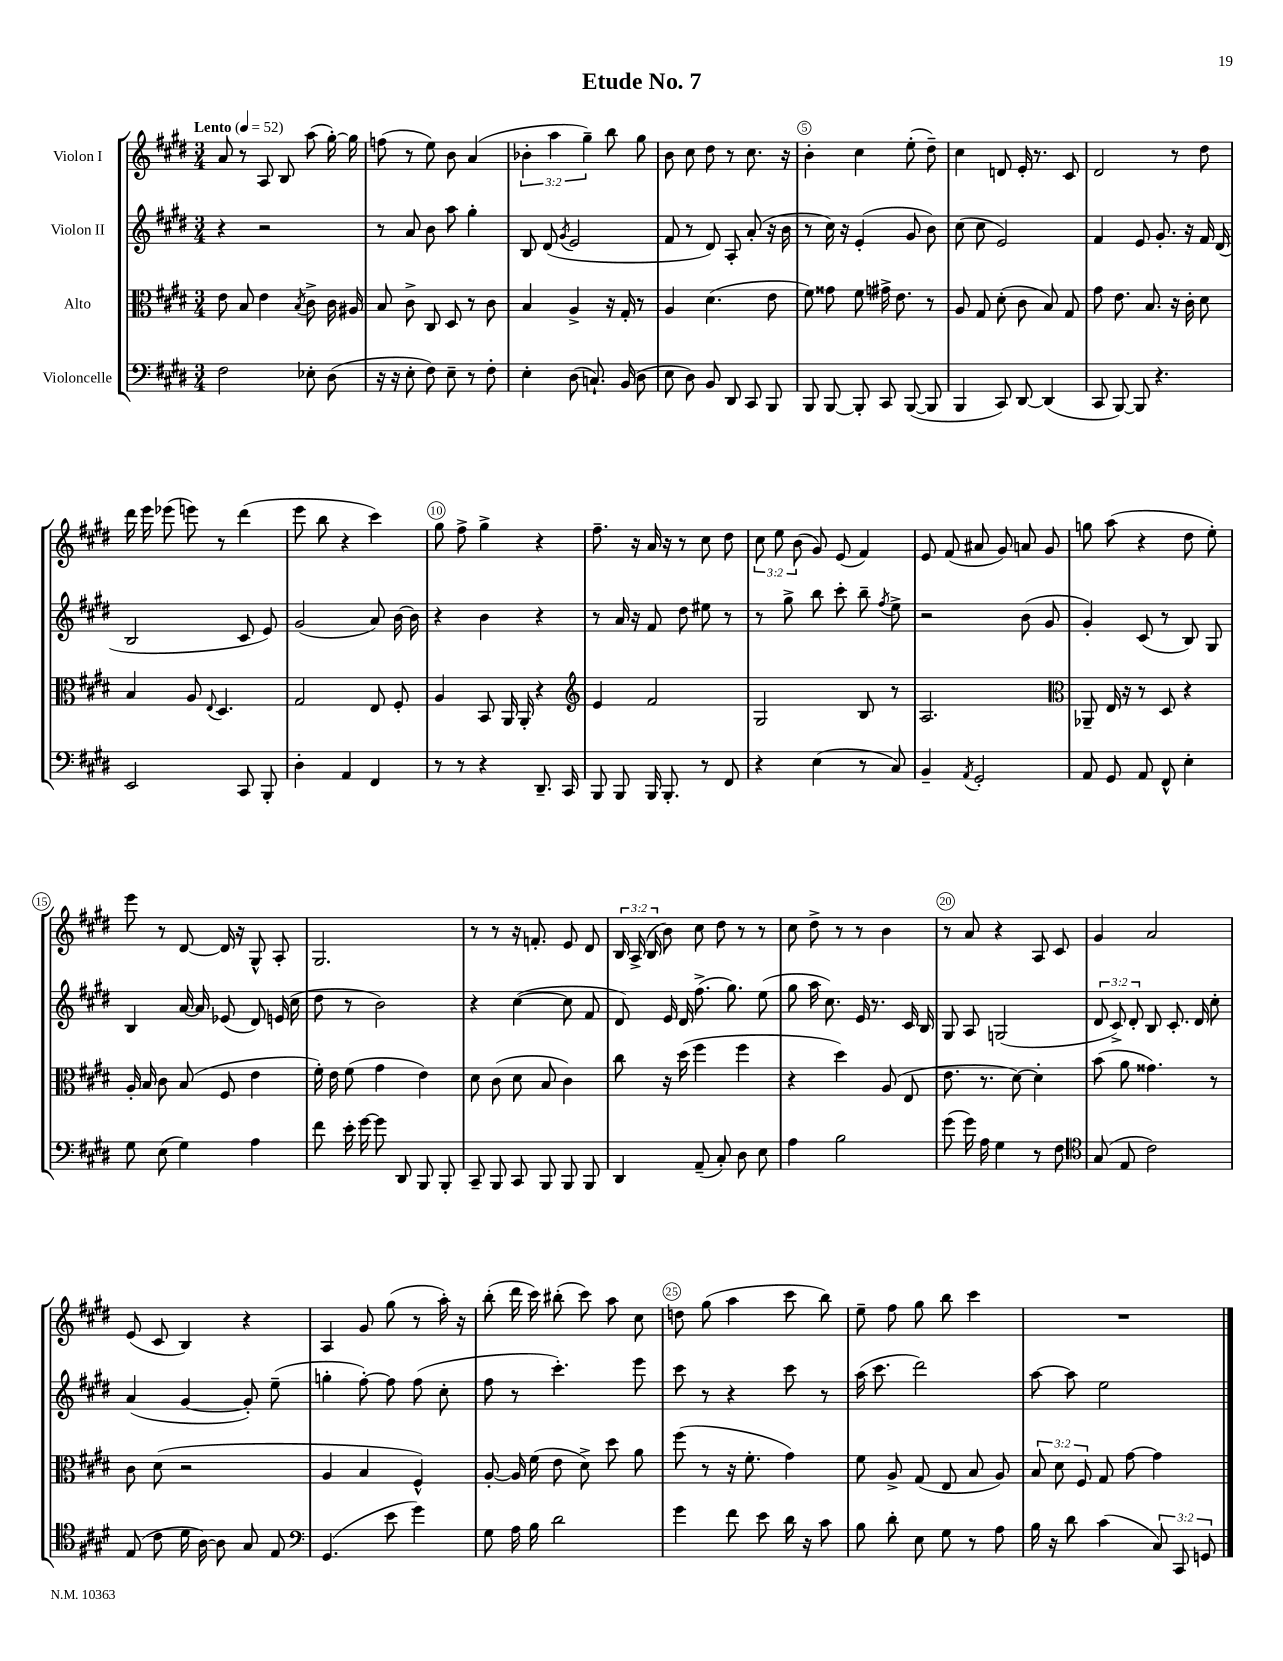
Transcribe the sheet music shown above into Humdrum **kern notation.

**kern	**kern	**kern	**kern
*staff4	*staff3	*staff2	*staff1
*clefF4	*clefC3	*clefG2	*clefG2
*k[f#c#g#d#]	*k[f#c#g#d#]	*k[f#c#g#d#]	*k[f#c#g#d#]
*M3/4	*M3/4	*M3/4	*M3/4
*MM52	*MM52	*MM52	*MM52
2F#	8e	4r	8a
.	8B	.	8r
.	4e	2r	8A
.	.	.	8B
.	8qB	.	.
8E-'	8c#^	.	(8aa
(8D#	16c#	.	[16gg#')
.	16A#	.	16gg#]
=	=	=	=
16r	8B	8r	(8ff
16r	.	.	.
8E'	8c#^	8a	8r
8F#)	8C#	8b	8ee)
8E~	8D#	8aa	8b
8r	8r	4gg#'	(4a
8F#'	8c#	.	.
=	=	=	=
4E'	4B	8B	6b-'
.	.	(8d#	.
.	.	.	6aa
.	.	8qg#	.
(8D#	4A^	2e	.
.	.	.	6gg#~)
8.C`)	.	.	.
.	16r	.	8bb
(16BB	16G#'	.	.
8D#	8r	.	8gg#
=	=	=	=
8E	4A	8f#	8b
8D#)	.	8r	8cc#
8BB	(4.d#	8d#)	8dd#
8DD#	.	8A'	8r
8CC#	.	(8a'	8.cc#
8BBB	8e	16r	.
.	.	16b	16r
=	=	=	=
8BBB	8f#)	8r	4b'
[8BBB	8g##	16cc#)	.
.	.	16r	.
8BBB']	8f#	(4e'	4cc#
8CC#	16g#^	.	.
.	8.e	.	.
([8BBB	.	8g#	(8ee'
8BBB]	8r	8b)	8dd#~)
=	=	=	=
4BBB	8A	(8cc#	4cc#
.	8G#	8cc#	.
8CC#)	(8d#'	2e)	8d
[8DD#	8c#	.	16e'
.	.	.	8.r
(4DD#]	8B)	.	.
.	8G#	.	8c#
=	=	=	=
8CC#	8g#	4f#	2d#
[8BBB)	8.e	.	.
8BBB]	.	8e	.
.	8.B	.	.
4.r	.	8.g#'	.
.	16r	.	8r
.	16c#'	16r	.
.	8d#	16f#	8dd#
.	.	(16d#	.
=	=	=	=
2EE	4B	2B	16ddd#
.	.	.	16eee
.	.	.	(8eee-
.	8A	.	8eee)
.	8qqE	.	.
.	4.D#	.	8r
8CC#	.	8c#	(4ddd#
8BBB'	.	8e)	.
=	=	=	=
4D#'	2G#	(2g#	8eee
.	.	.	8bb
4AA	.	.	4r
4FF#	8E	8a)	4ccc#)
.	8F#'	[16b	.
.	.	16b]	.
=	=	=	=
8r	4A	4r	8gg#
8r	.	.	8ff#^
4r	8BB	4b	4gg#^
.	16AA	.	.
.	16AA'	.	.
8.DD#~	4r	4r	4r
16CC#	.	.	.
=	=	=	=
*	*clefG2	*	*
8BBB	4e	8r	8.ff#~
8BBB	.	16a	.
.	.	16r	16r
16BBB	2f#	8f#	16a
8.BBB'	.	.	16r
.	.	8dd#	8r
8r	.	8ee#	8cc#
8FF#	.	8r	8dd#
=	=	=	=
4r	2G#	8r	12cc#
.	.	.	12ee
.	.	8gg#^	.
.	.	.	(12b
(4E	.	8bb	8g#)
.	.	8ccc#'	(8e
8r	8B	8bb~	4f#)
.	.	8qff#	.
8C#)	8r	8ee^	.
=	=	=	=
4BB~	2.A	2r	8e
.	.	.	(8f#
8qAA	.	.	.
2GG#'	.	.	8a#
.	.	.	8g#)
.	.	(8b	8a
.	.	8g#	8g#
=	=	=	=
*	*clefC3	*	*
8AA	8AA-~	4g#')	8gg
8GG#	16E	.	(8aa
.	16r	.	.
8AA	8r	(8c#	4r
8FF#^^	8D#	8r	.
4E'	4r	8B)	8dd#
.	.	8G#	8ee')
=	=	=	=
8G#	16A'	4B	8eee
.	16B	.	.
(8E	8c#	.	8r
4G#)	(8B	[16a	[8d#
.	.	16a]	.
.	8F#	(8e-	16d#]
.	.	.	16r
4A	4e	8d#)	8G#^^
.	.	(16e	8A'
.	.	16cc#	.
=	=	=	=
8f#	16f#')	8dd#	2.G#
.	16e	.	.
16e'	(8f#	8r	.
[16g#	.	.	.
8g#]	4g#	2b)	.
8DD#	.	.	.
8BBB	4e)	.	.
8BBB'	.	.	.
=	=	=	=
8CC#~	8d#	4r	8r
8BBB	(8c#	.	8r
8CC#	8d#	([4cc#	16r
.	.	.	8.f'
8BBB	8B	.	.
8BBB	4c#)	8cc#]	8e
8BBB	.	8f#	8d#
=	=	=	=
4DD#	8cc#	8d#)	24B
.	.	.	(24A^
.	.	.	24B
.	16r	16e	8b)
.	(16dd#	16d#	.
(8AA~	4ff#	(8.ff#^	8cc#
8C#')	.	.	8dd#
.	.	8.gg#)	.
8D#	4ff#	.	8r
8E	.	(8ee	8r
=	=	=	=
4A	4r	8gg#	8cc#
.	.	16aa	8dd#^
.	.	8.cc#)	.
2B	4dd#)	.	8r
.	.	16e	8r
.	.	8.r	.
.	(8A	.	4b
.	8E	16c#	.
.	.	16B	.
=	=	=	=
(8g#	8.e	8G#	8r
16g#)	.	8A	8a
16A	8.r	.	.
4G#	.	(2G	4r
.	[8d#)	.	.
8r	4d#']	.	8A
8F#	.	.	8c#
=	=	=	=
*clefC4	*	*	*
(8G#	(8b	12d#	4g#
.	.	12c#^)	.
8E	8a	.	.
.	.	12d#'	.
2c#)	4.g##)	8B	2a
.	.	8.c#'	.
.	.	16d#	.
.	8r	8cc#'	.
=	=	=	=
(8E	8c#	(4a	(8e
8c#	(8d#	.	8c#
16d#	2r	[4g#	4B)
[16A)	.	.	.
8A]	.	.	.
8G#	.	8g#'])	4r
8E	.	(8ee~	.
=	=	=	=
*clefF4	*	*	*
(4.GG#	4A	4gg'	4A
.	4B	[8ff#')	8g#
8e	.	8ff#]	(8gg#
4g#)	4F#^^)	(8ff#	8r
.	.	8cc#'	16aa')
.	.	.	16r
=	=	=	=
8G#	[8A'	8ff#	(8bb'
16A	16A]	8r	16ddd#
16B	(16f#	.	16ccc#)
2d#	8e	4.ccc#')	(8bb#'
.	8d#^)	.	8ccc#)
.	8dd#	.	8aa
.	8a	8eee	8cc#
=	=	=	=
4g#	(8ff#	8ccc#	8dd
.	8r	8r	(8gg#
8f#	16r	4r	4aa
.	8.f#'	.	.
8e	.	.	.
16d#	4g#)	8ccc#	8ccc#
16r	.	.	.
8c#	.	8r	8bb)
=	=	=	=
8B	8f#	(16aa	8ee~
.	.	8.ccc#	.
8d#'	8A^	.	8ff#
8E	(8G#	2ddd#)	8gg#
8G#	8E	.	8bb
8r	8B	.	4ccc#
8A	8A)	.	.
=	=	=	=
16B	12B	[8aa	2.r
16r	.	.	.
.	12d#	.	.
8d#	.	8aa]	.
.	12F#	.	.
(4c#	8G#	2ee	.
.	[8g#	.	.
12C#)	4g#]	.	.
12CC#	.	.	.
12GG	.	.	.
==	==	==	==
*-	*-	*-	*-
